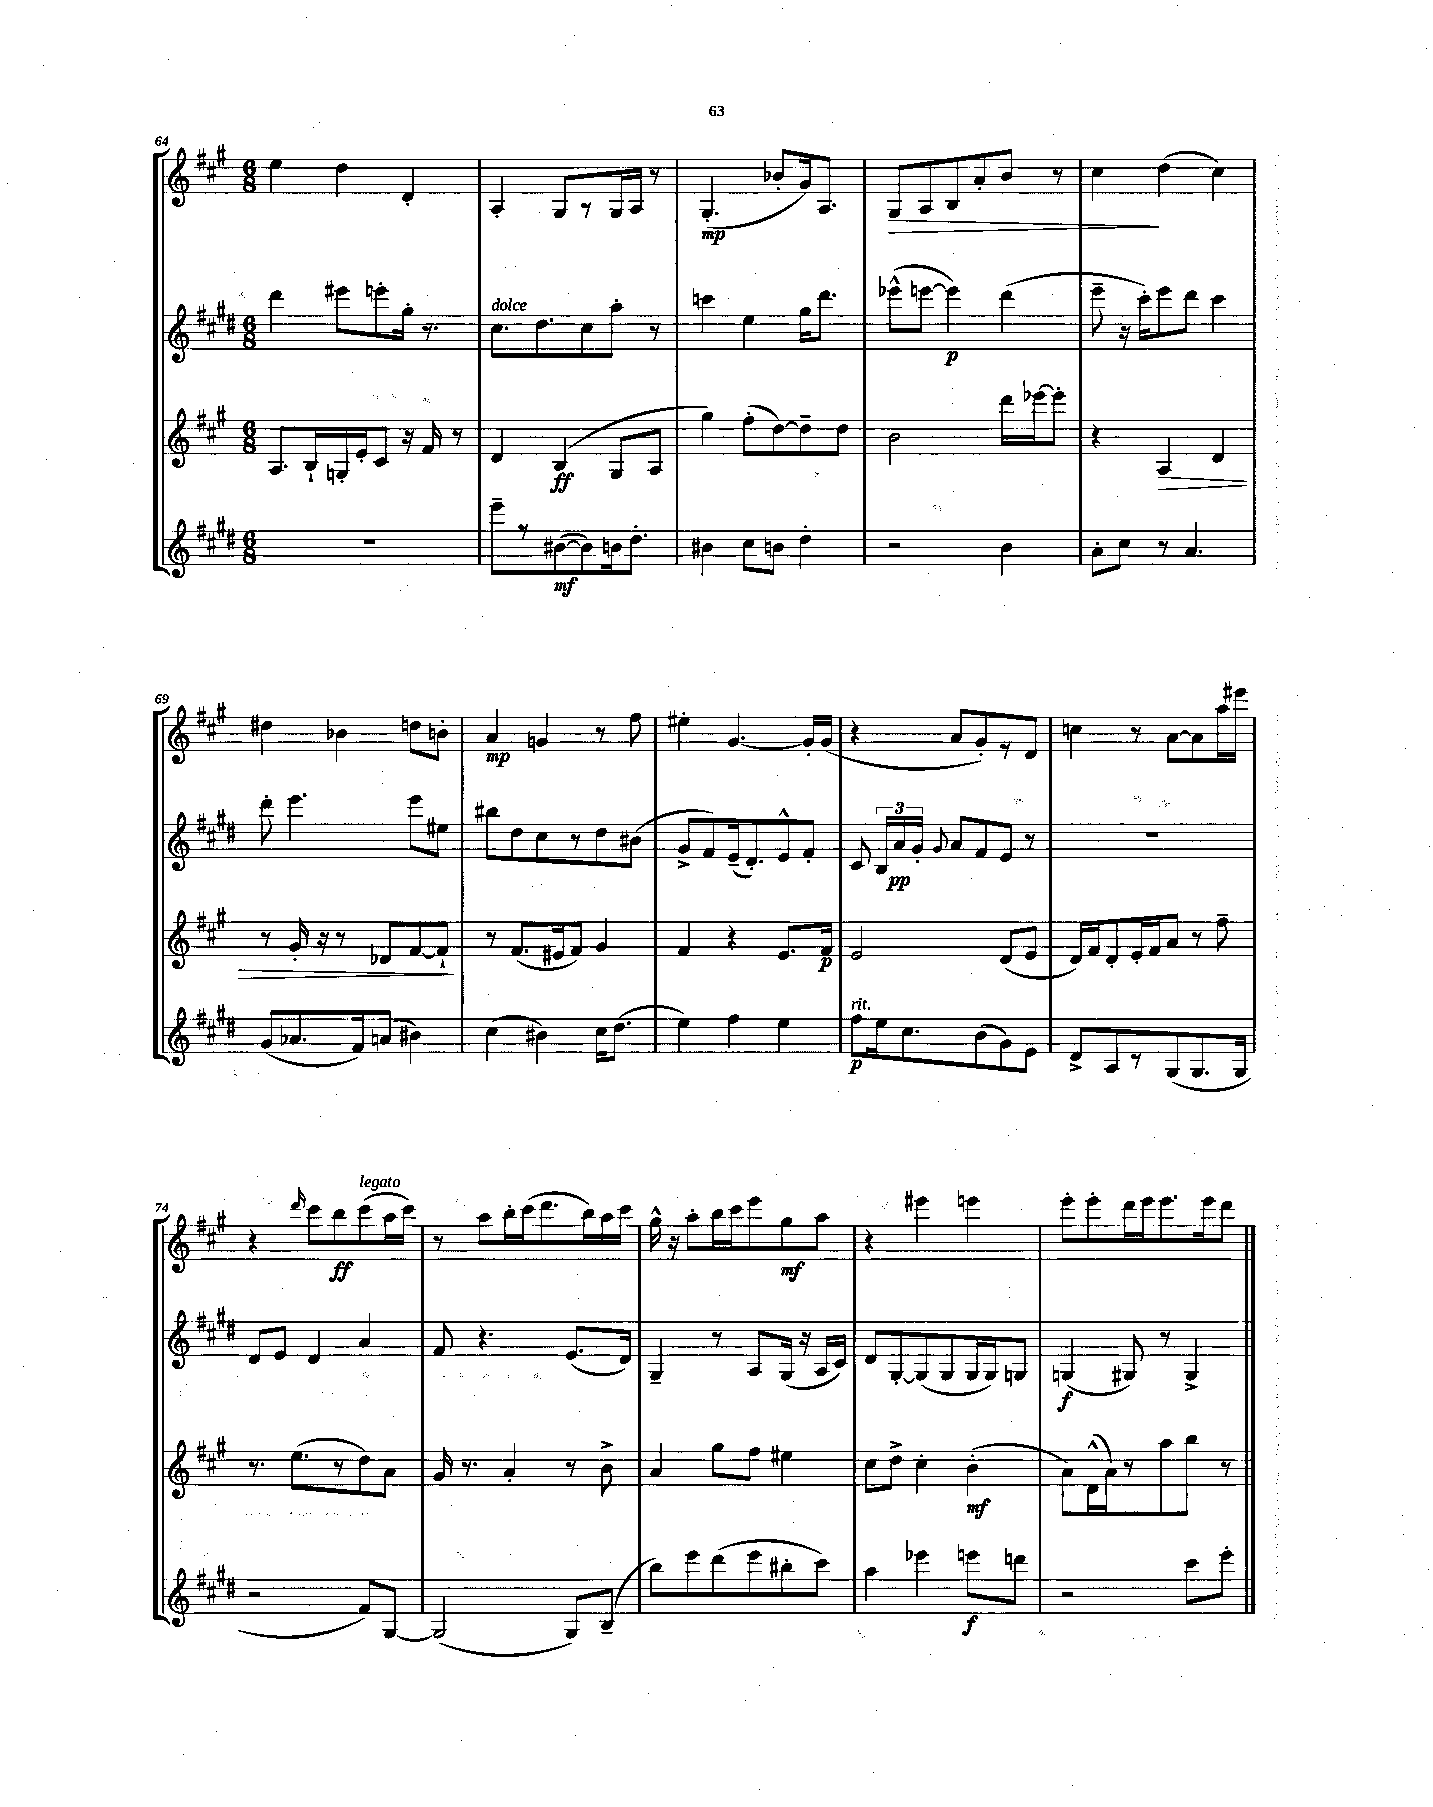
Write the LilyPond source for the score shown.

<<
\new StaffGroup <<
\new Staff = "s0" {
    \clef treble \key a \major \numericTimeSignature \time 6/8
    \autoBeamOff e''4 d''4 d'4-. |
    a4-. gis8[ r8 gis16 a16] r8 |
    gis4.-.\mp( bes'8[-. gis'16) a8.] |
    gis8[\> a8 b8 a'8-. b'8] r8 |
    cis''4\! d''4( cis''4) |
    dis''4 bes'4 d''8[ b'8]-. |
    a'4\mp g'4 r8 fis''8 |
    eis''4-. gis'4.~ gis'16[-. gis'16]( |
    r4 a'8[ gis'8-.) r8 d'8] |
    c''4 r8 a'8[~ a'8 a''16 eis'''16] |
    r4 \grace { d'''16 } cis'''8[ b''8\ff cis'''8^\markup { \italic "legato" }( a''16 cis'''16]) |
    r8 a''8[ b''16-. cis'''16( d'''8. b''16) a''16 cis'''16] |
    gis''16-^ r16 a''8[-. b''16 cis'''16 e'''8 gis''8\mf a''8] |
    r4 eis'''4 e'''4 |
    e'''8[-. e'''8-. d'''16 e'''16 e'''8. e'''16 d'''8] \bar "|." |
}
\new Staff = "s1" {
    \clef treble \key e \major \numericTimeSignature \time 6/8
    \autoBeamOff dis'''4 eis'''8[ e'''8-. gis''16]-. r8. |
    cis''8.[^\markup { \italic "dolce" } dis''8. cis''8 a''8]-. r8 |
    c'''4 e''4 gis''16[ dis'''8.] |
    ees'''8[-^( e'''8]~ e'''4\p) dis'''4( |
    e'''8-- r16 cis'''16[-.) e'''8 dis'''8] cis'''4 |
    dis'''8-. e'''4. e'''8[ eis''8] |
    bis''8[ dis''8 cis''8 r8 dis''8 bis'8]( |
    gis'8[-> fis'8) e'16--( dis'8.-.) e'8-^ fis'8]-. |
    cis'8 \tuplet 3/2 { b16[ a'16\pp gis'16]-. } \appoggiatura { gis'8 } a'8[ fis'8 e'8] r8 |
    R2. |
    dis'8[ e'8] dis'4 a'4 |
    fis'8 r4. e'8.[( dis'16]) |
    gis4-- r8 a8[ gis16]( r16 a16[ cis'16]) |
    dis'8[ gis8~-. gis8( gis8 gis16 gis16) g8] |
    g4\f( gis8) r8 gis4-> \bar "|." |
}
\new Staff = "s2" {
    \clef treble \key a \major \numericTimeSignature \time 6/8
    \autoBeamOff a8.[ b16-! g16-. e'16-. cis'8] r16 fis'16 r8 |
    d'4 b4\ff( gis8[ a8] |
    gis''4) fis''8[-.( d''8~) d''8-- d''8] |
    b'2 d'''16[ ees'''16~ ees'''8]-. |
    r4 a4\> d'4 |
    r8 gis'16-. r16 r8 des'8[ fis'8~ fis'8]-!\! |
    r8 fis'8.[( eis'16 fis'8]) gis'4 |
    fis'4 r4 e'8.[ fis'16]\p |
    e'2 d'8[( e'8] |
    d'16[) fis'16 d'8-. e'16-. fis'16 a'8] r8 fis''8-- |
    r8. e''8.[( r8 d''8) a'8] |
    gis'16 r8. a'4-. r8 b'8-> |
    a'4 gis''8[ fis''8] eis''4 |
    cis''8[ d''8]-> cis''4-. b'4-.\mf( |
    a'8[) d'16-^( a'16) r8 a''8 b''8] r8 \bar "|." |
}
\new Staff = "s3" {
    \clef treble \key e \major \numericTimeSignature \time 6/8
    \autoBeamOff R2. |
    e'''8[-- r8 bis'8~\mf( bis'8) b'16 dis''8.]-. |
    bis'4 cis''8[ b'8] dis''4-. |
    r2 b'4 |
    a'8[-. cis''8] r8 a'4. |
    gis'8[( aes'8. fis'16) a'8]( bis'4) |
    cis''4( bis'4) cis''16[ dis''8.]( |
    e''4) fis''4 e''4 |
    fis''8[\p^\markup { \italic "rit." } e''16 cis''8. b'8( gis'8) e'8] |
    dis'8[-> a8 r8 gis8( gis8. gis16] |
    r2 fis'8[) gis8]~ |
    gis2( gis8[) b8]--( |
    b''8[) e'''8 dis'''8( e'''8 bis''8-. cis'''8]) |
    a''4 ees'''4 e'''8[\f d'''8] |
    r2 cis'''8[ e'''8]-. \bar "|." |
}
>>
>>
\layout { \context { \Score currentBarNumber = #64 } }
